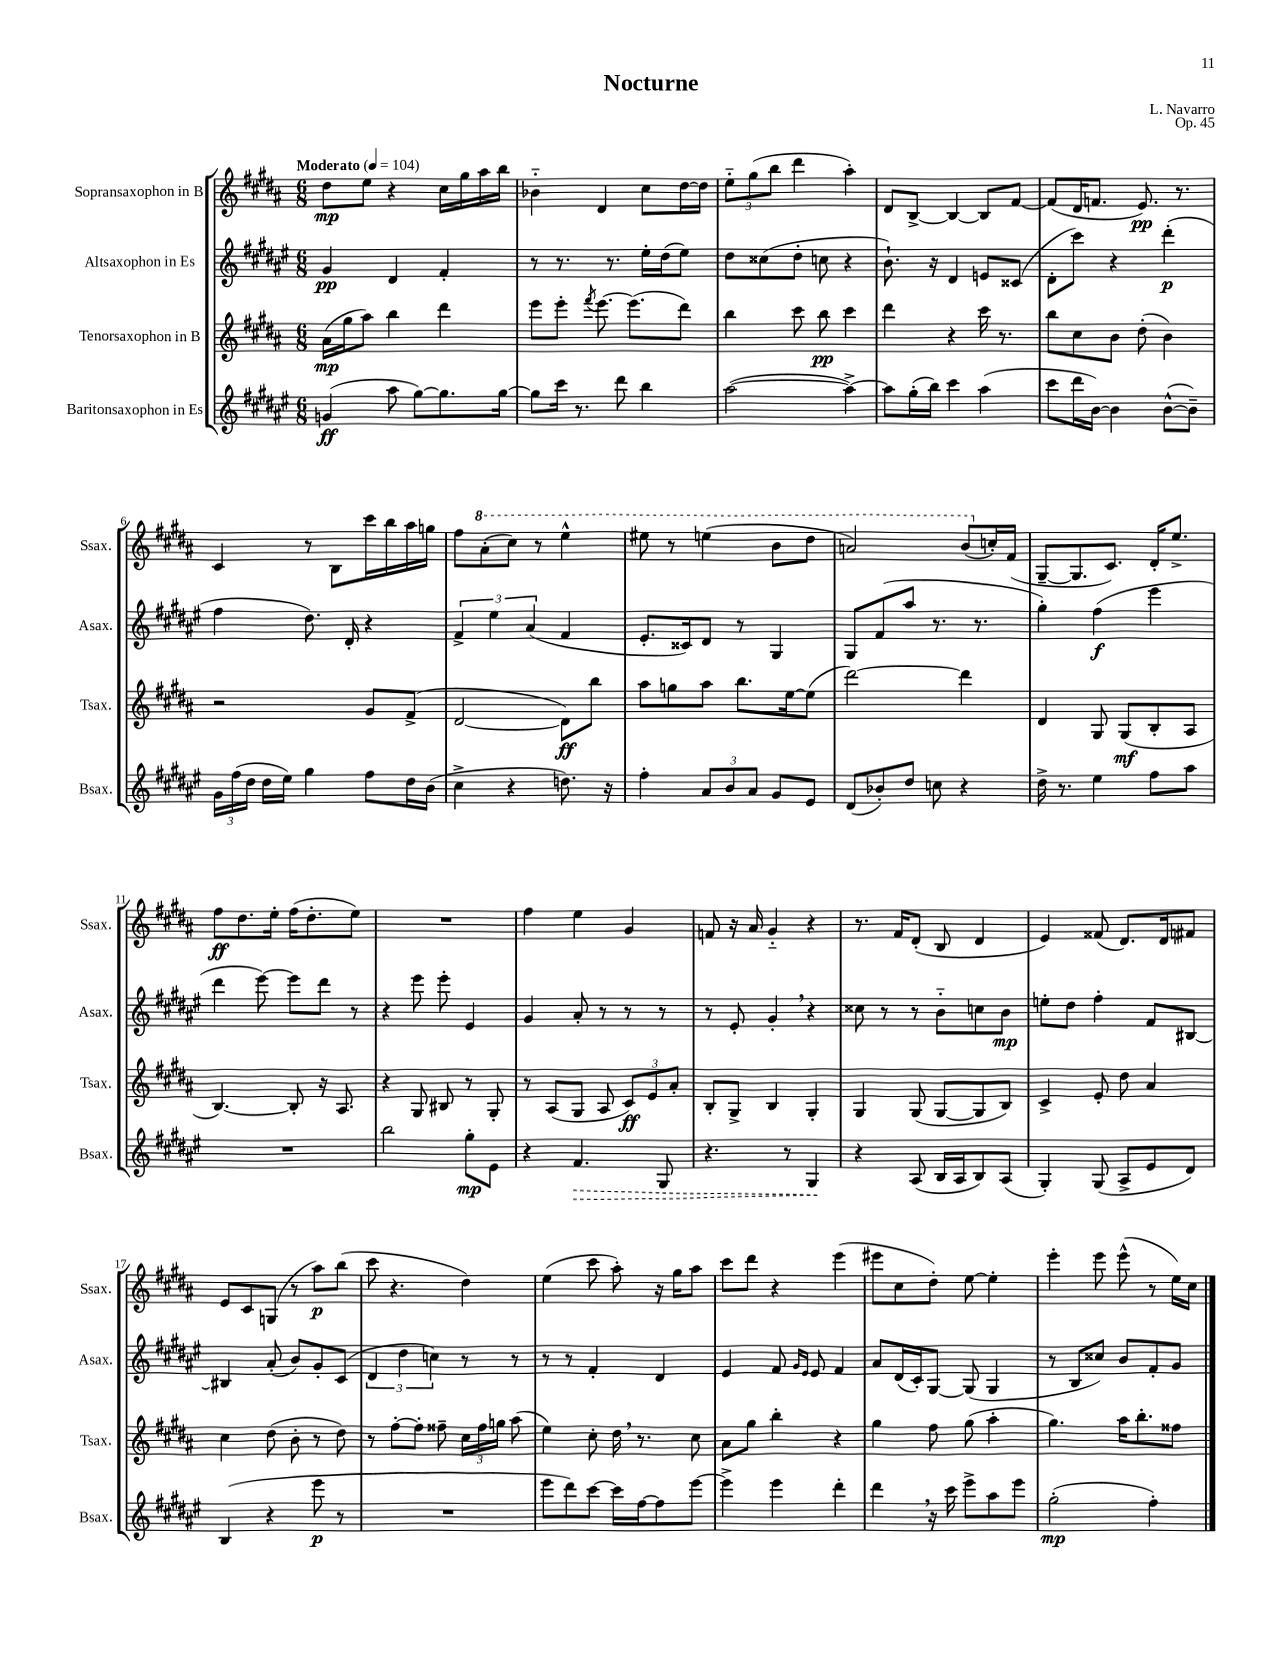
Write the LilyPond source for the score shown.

\header { title = "Nocturne" composer = "L. Navarro" opus = "Op. 45" }
<<
\new StaffGroup <<
\new Staff = "s0" \with { instrumentName = "Sopransaxophon in B" shortInstrumentName = "Ssax." } {
    \clef treble \key b \major \numericTimeSignature \time 6/8 \tempo "Moderato" 4 = 104
    \autoBeamOff dis''8[\mp e''8] r4 cis''16[ gis''16 ais''16 b''16] |
    bes'4-_ dis'4 cis''8[ dis''16~ dis''16] |
    \tuplet 3/2 { e''8[-_ gis''8( b''8] } dis'''4 ais''4-.) |
    dis'8[ b8]~-> b4~ b8[ fis'8]~ |
    fis'8[( dis'16 f'8.] e'8.\pp) r8. |
    cis'4 r8 b8[ cis'''16 b''16 ais''16 g''16] |
    fis''8[ \ottava #1 ais''8-.( cis'''8]) r8 e'''4-^ |
    eis'''8 r8 e'''4( b''8[ dis'''8] |
    a''2) b''8[( \ottava #0 c''16-.) fis'16]( |
    gis8[~-- gis8. cis'8.]) dis'16[-. e''8.]-> |
    fis''8[\ff dis''8. e''16]-. fis''16[( dis''8.-. e''8]) |
    R2. |
    fis''4 e''4 gis'4 |
    f'8 r16 ais'16 gis'4-_ r4 |
    r8. fis'16[ dis'8]-.( b8 dis'4 |
    e'4) fisis'8( dis'8.[) dis'16 fis'8] |
    e'8[ cis'8 g8]( r8 ais''8[\p) b''8]( |
    cis'''8 r4. dis''4) |
    e''4( cis'''8 ais''8-.) r16 gis''16[ ais''8] |
    cis'''8[ dis'''8] r4 e'''4( |
    eis'''8[ cis''8 dis''8]-.) e''8~ e''4-. |
    e'''4-. e'''8 e'''8-^( r8 e''16[) cis''16] \bar "|." |
}
\new Staff = "s1" \with { instrumentName = "Altsaxophon in Es" shortInstrumentName = "Asax." } {
    \clef treble \key fis \major \numericTimeSignature \time 6/8
    \autoBeamOff gis'4\pp dis'4 fis'4-. |
    r8 r8. r8. eis''16[-. dis''16( eis''8]) |
    dis''8[ cisis''8( dis''8]-. c''8 r4 |
    b'8.-!) r16 dis'4 e'8[ cisis'8]( |
    dis'8[-. cis'''8]) r4 dis'''4-.\p( |
    fis''4 dis''8.) dis'16-. r4 |
    \tuplet 3/2 { fis'4-> eis''4 ais'4( } fis'4 |
    eis'8.[-. cisis'16) dis'8] r8 gis4 |
    gis8[ fis'8( ais''8] r8. r8. |
    gis''4-.) fis''4\f( eis'''4 |
    dis'''4 eis'''8~) eis'''8[ dis'''8] r8 |
    r4 eis'''8 eis'''8-. eis'4 |
    gis'4 ais'8-. r8 r8 r8 |
    r8 eis'8-. gis'4-. \breathe r4 |
    cisis''8 r8 r8 b'8[-_ c''8 b'8]\mp |
    e''8[-. dis''8] fis''4-. fis'8[ bis8]~ |
    bis4 ais'8-.( b'8[) gis'8-. cis'8]( |
    \tuplet 3/2 { dis'4 dis''4 c''4) } r8 r8 |
    r8 r8 fis'4-. dis'4 |
    eis'4 fis'8 \grace { gis'16[ eis'16] } eis'8 fis'4 |
    ais'8[ dis'16( cis'16-.) gis8]~ gis8( gis4 |
    r8 b8[ cisis''8]) b'8[ fis'8-. gis'8] \bar "|." |
}
\new Staff = "s2" \with { instrumentName = "Tenorsaxophon in B" shortInstrumentName = "Tsax." } {
    \clef treble \key b \major \numericTimeSignature \time 6/8
    \autoBeamOff ais'16[\mp( gis''16 ais''8]) b''4 dis'''4 |
    e'''8[ e'''8]-. \acciaccatura { fis'''8 } e'''8.~ e'''8.[( dis'''8]) |
    b''4 cis'''8 b''8\pp cis'''4 |
    dis'''4 r4 cis'''16 r8. |
    b''8[ cis''8 b'8] dis''8-.( b'4) |
    r2 gis'8[ fis'8]->( |
    dis'2~ dis'8[\ff) b''8] |
    ais''8[ g''8 ais''8] b''8.[ e''16~ e''8]( |
    dis'''2~) dis'''4 |
    dis'4 gis8 gis8[\mf( b8-. ais8] |
    b4.~) b8-. r16 ais8. |
    r4 gis8 bis8 r8 gis8-. |
    r8 ais8[( gis8] ais8 \tuplet 3/2 { cis'8[\ff) e'8 ais'8]-. } |
    b8[-. gis8]-> b4 gis4-. |
    gis4 gis8( gis8[~ gis8 b8]) |
    cis'4-> e'8-. dis''8 ais'4 |
    cis''4 dis''8( b'8-. r8 dis''8) |
    r8 fis''8[~-. fis''8]-. fisis''8-- \tuplet 3/2 { cis''16[ fisis''16 g''16] } ais''8( |
    e''4) cis''8-. dis''16 \breathe r8. cis''8 |
    ais'8[ gis''8] b''4-. r4 |
    gis''4 fis''8 gis''8( ais''4-. |
    gis''4.) ais''16[ b''8.-. fisis''8] \bar "|." |
}
\new Staff = "s3" \with { instrumentName = "Baritonsaxophon in Es" shortInstrumentName = "Bsax." } {
    \clef treble \key fis \major \numericTimeSignature \time 6/8
    \autoBeamOff g'4\ff( ais''8 gis''8[~) gis''8. gis''16]~ |
    gis''8[ cis'''16] r8. dis'''8 b''4 |
    ais''2~( ais''4~->) |
    ais''8[ gis''16-.( b''16]) cis'''4 ais''4( |
    cis'''8[ dis'''16 b'16]~) b'4 b'8[~-^( b'8]--) |
    \tuplet 3/2 { gis'16[ fis''16( dis''16] } dis''16[ eis''16]) gis''4 fis''8[ dis''16 b'16]( |
    cis''4-> r4 d''8.) r16 |
    fis''4-. \tuplet 3/2 { ais'8[ b'8 ais'8] } gis'8[ eis'8] |
    dis'8[( bes'8-.) dis''8] c''8 r4 |
    dis''16-> r8. eis''4 fis''8[ ais''8] |
    R2. |
    b''2 gis''8[-.\mp eis'8] |
    r4 \once \override Hairpin.style = #'dashed-line fis'4.\> gis8 |
    r4. r8 gis4\! |
    r4 ais8( b16[ ais16 b8) ais8]( |
    gis4-.) gis8( ais8[-> eis'8 dis'8]) |
    b4( r4 eis'''8\p r8 |
    R2. |
    eis'''8[ dis'''8) cis'''8]~ cis'''16[ fis''16~ fis''8 eis'''8]~ |
    eis'''4-> eis'''4 dis'''4-. |
    dis'''4 \breathe r16 cis'''16 eis'''8[-> ais''8 eis'''8] |
    gis''2-.\mp( fis''4-.) \bar "|." |
}
>>
>>
